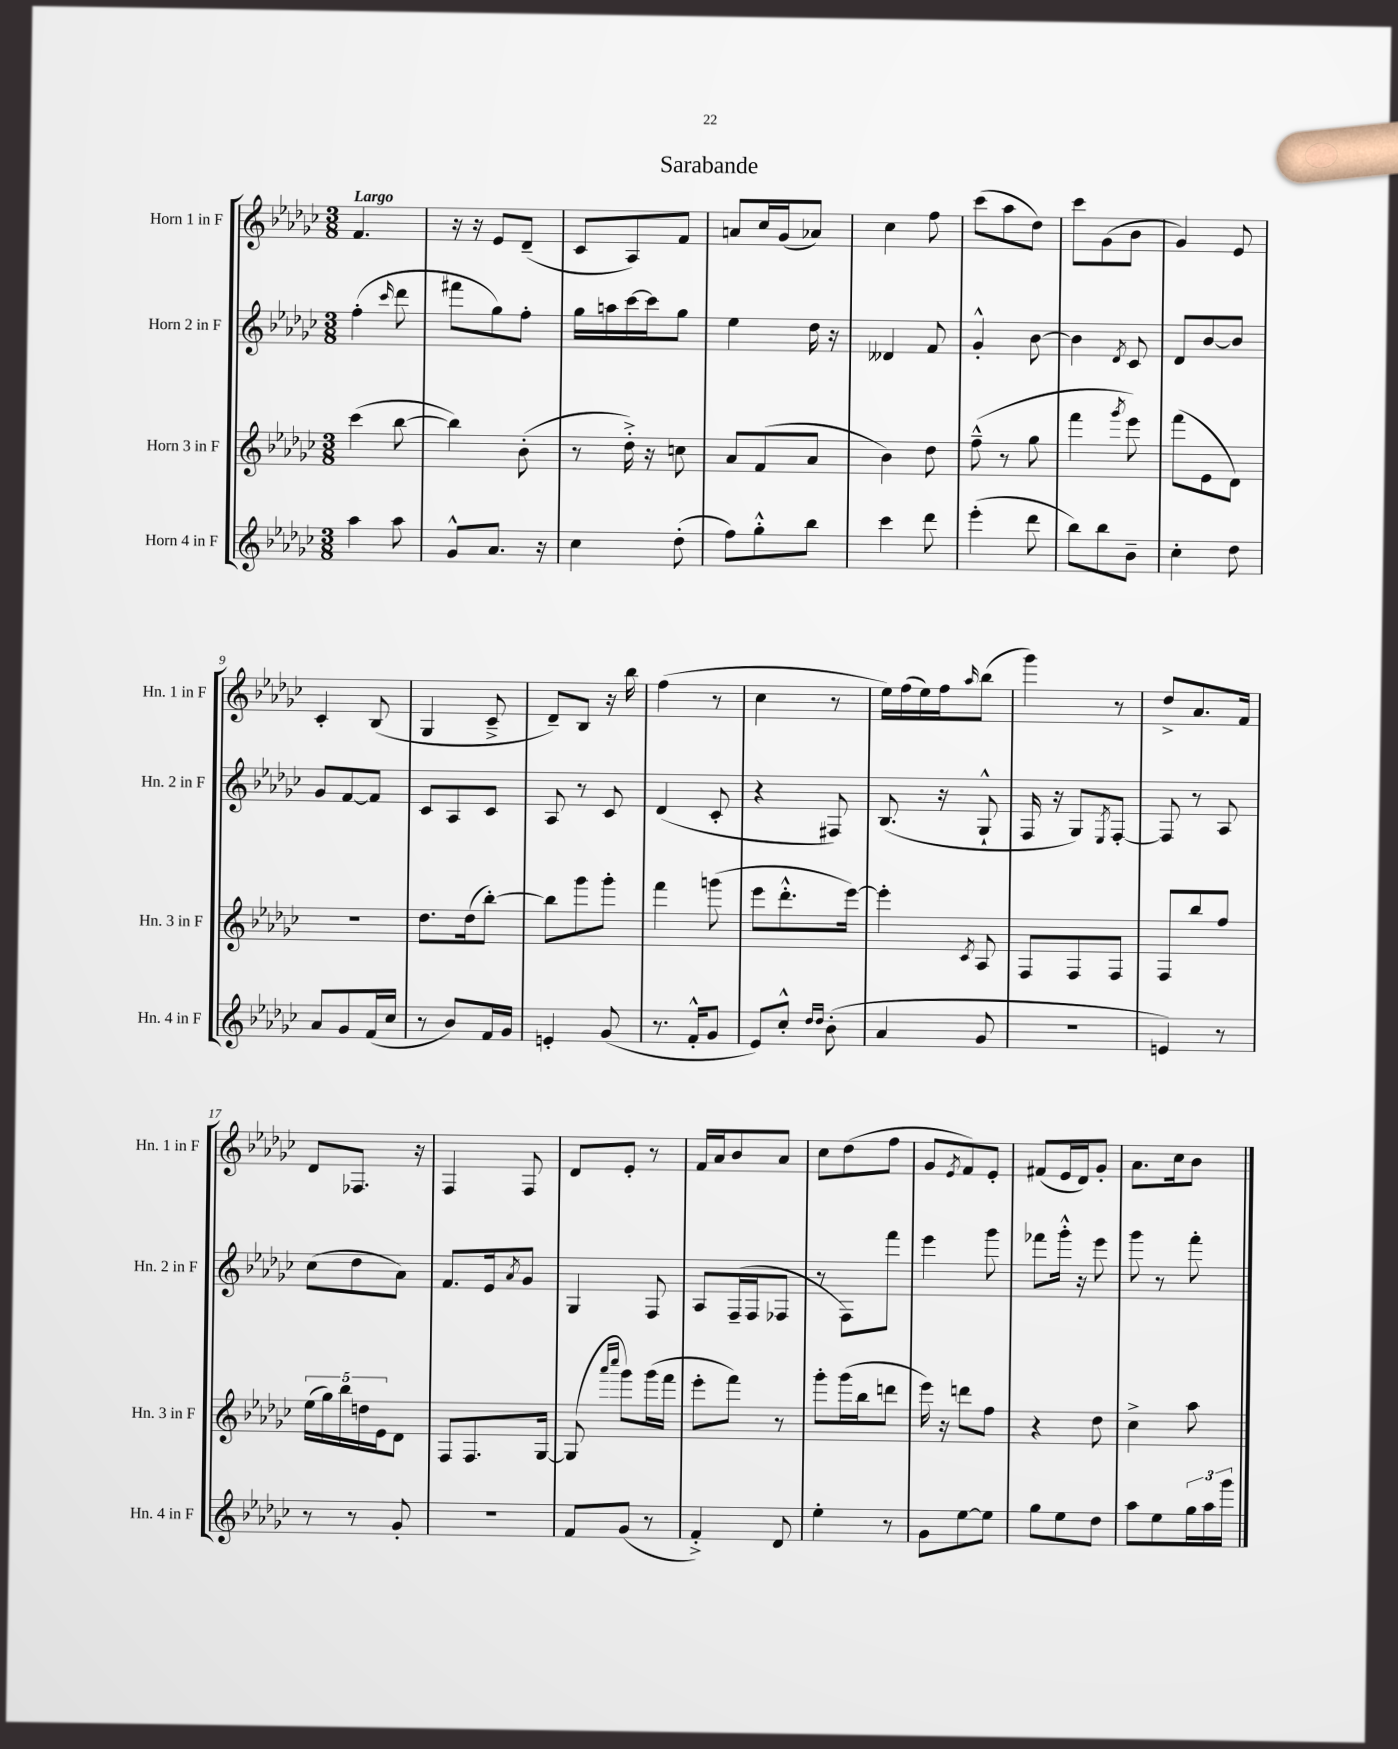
\header { title = "Sarabande" }
<<
\new StaffGroup <<
\new Staff = "s0" \with { instrumentName = "Horn 1 in F" shortInstrumentName = "Hn. 1 in F" } {
    \clef treble \key ges \major \numericTimeSignature \time 3/8 \tempo "Largo"
    f'4. |
    r16 r16 ees'8 des'8--( |
    ces'8 aes8) f'8 |
    a'8 ces''16 ges'16( aes'8) |
    ces''4 f''8 |
    ces'''8( aes''8 des''8) |
    ces'''8 ges'8( bes'8 |
    ges'4) ees'8 |
    ces'4-. bes8( |
    ges4 ces'8---> |
    des'8--) bes8 r16 bes''16 |
    f''4( r8 |
    ces''4 r8 |
    ees''16) f''16( ees''16) f''16 \grace { aes''16 } bes''8( |
    ges'''4) r8 |
    des''8-> aes'8. f'16 |
    des'8 fes8. r16 |
    f4 f8 |
    des'8 ees'8-. r8 |
    f'16 aes'16 bes'8 aes'8 |
    ces''8 des''8( f''8 |
    ges'8 \acciaccatura { ees'8 } f'8) ees'8-. |
    fis'8( ees'16 des'16) ges'8-. |
    aes'8. ces''16 bes'8 \bar "|." |
}
\new Staff = "s1" \with { instrumentName = "Horn 2 in F" shortInstrumentName = "Hn. 2 in F" } {
    \clef treble \key ges \major \numericTimeSignature \time 3/8
    f''4-.( \grace { ces'''16 } des'''8 |
    fis'''8 ges''8) f''8-. |
    ges''16 a''16 ces'''16~ ces'''16 ges''8 |
    ees''4 des''16 r16 |
    deses'4 f'8 |
    ges'4-.-^ bes'8~ |
    bes'4 \acciaccatura { des'8 } ces'8 |
    des'8 bes'8~ bes'8 |
    ges'8 f'8~ f'8 |
    ces'8 aes8 ces'8 |
    aes8 r8 ces'8 |
    des'4( ces'8-. |
    r4 fis8) |
    bes8.( r16 ges8-!-^ |
    f16 r16 ges8) \acciaccatura { ees8 } f8~-. |
    f8 r8 aes8 |
    ces''8( des''8 aes'8) |
    f'8. ees'16 \acciaccatura { aes'8 } ges'8 |
    ges4 f8 |
    aes8 f16--( f16 fes8 |
    r8 f8) f'''8 |
    ees'''4 ges'''8 |
    fes'''8 ges'''16-.-^ r16 ees'''8 |
    ges'''8 r8 f'''8-. \bar "|." |
}
\new Staff = "s2" \with { instrumentName = "Horn 3 in F" shortInstrumentName = "Hn. 3 in F" } {
    \clef treble \key ges \major \numericTimeSignature \time 3/8
    ces'''4( bes''8~ |
    bes''4) bes'8-.( |
    r8 des''16-.->) r16 c''8 |
    aes'8 f'8( aes'8 |
    bes'4) des''8 |
    f''8---^( r8 ges''8 |
    f'''4 \acciaccatura { ges'''8 } ees'''8) |
    f'''8( ees'8 des'8) |
    R4. |
    des''8. des''16( bes''8~-.) |
    bes''8 ges'''8 ges'''8-. |
    f'''4 g'''8( |
    ees'''8 des'''8.-.-^ ees'''16~) |
    ees'''4-. \acciaccatura { ces'8 } aes8 |
    f8 f8 f8 |
    f8 bes''8 f''8 |
    \tuplet 5/4 { ees''16( ges''16) bes''16 d''16 ees'16 } des'8 |
    f8 f8. ges16~ |
    ges8( \grace { aes'''16 ces''''16 } ges'''8) ges'''16( f'''16 |
    ees'''8-. f'''8) r8 |
    ges'''8-. ges'''16( bes''16 d'''8 |
    ees'''16) r16 d'''8 f''8 |
    r4 des''8 |
    ces''4-> aes''8 \bar "|." |
}
\new Staff = "s3" \with { instrumentName = "Horn 4 in F" shortInstrumentName = "Hn. 4 in F" } {
    \clef treble \key ges \major \numericTimeSignature \time 3/8
    aes''4 aes''8 |
    ges'8-^ aes'8. r16 |
    ces''4 des''8-.( |
    f''8) ges''8-.-^ bes''8 |
    ces'''4 des'''8 |
    ees'''4-.( des'''8 |
    bes''8) bes''8 bes'8-- |
    ces''4-. des''8 |
    aes'8 ges'8 f'16( ces''16 |
    r8 bes'8) f'16 ges'16 |
    e'4-. ges'8( |
    r8. f'16-.-^ ges'8 |
    ees'8) ces''8-.-^ \grace { des''16 des''16 } bes'8-.( |
    aes'4 ges'8 |
    R4. |
    e'4) r8 |
    r8 r8 ges'8-. |
    R4. |
    f'8 ges'8( r8 |
    f'4-.->) des'8 |
    ees''4-. r8 |
    ges'8 ees''8~ ees''8 |
    ges''8 ees''8 des''8 |
    aes''8 ees''8 \tuplet 3/2 { ges''16 aes''16 ges'''16 } \bar "|." |
}
>>
>>
